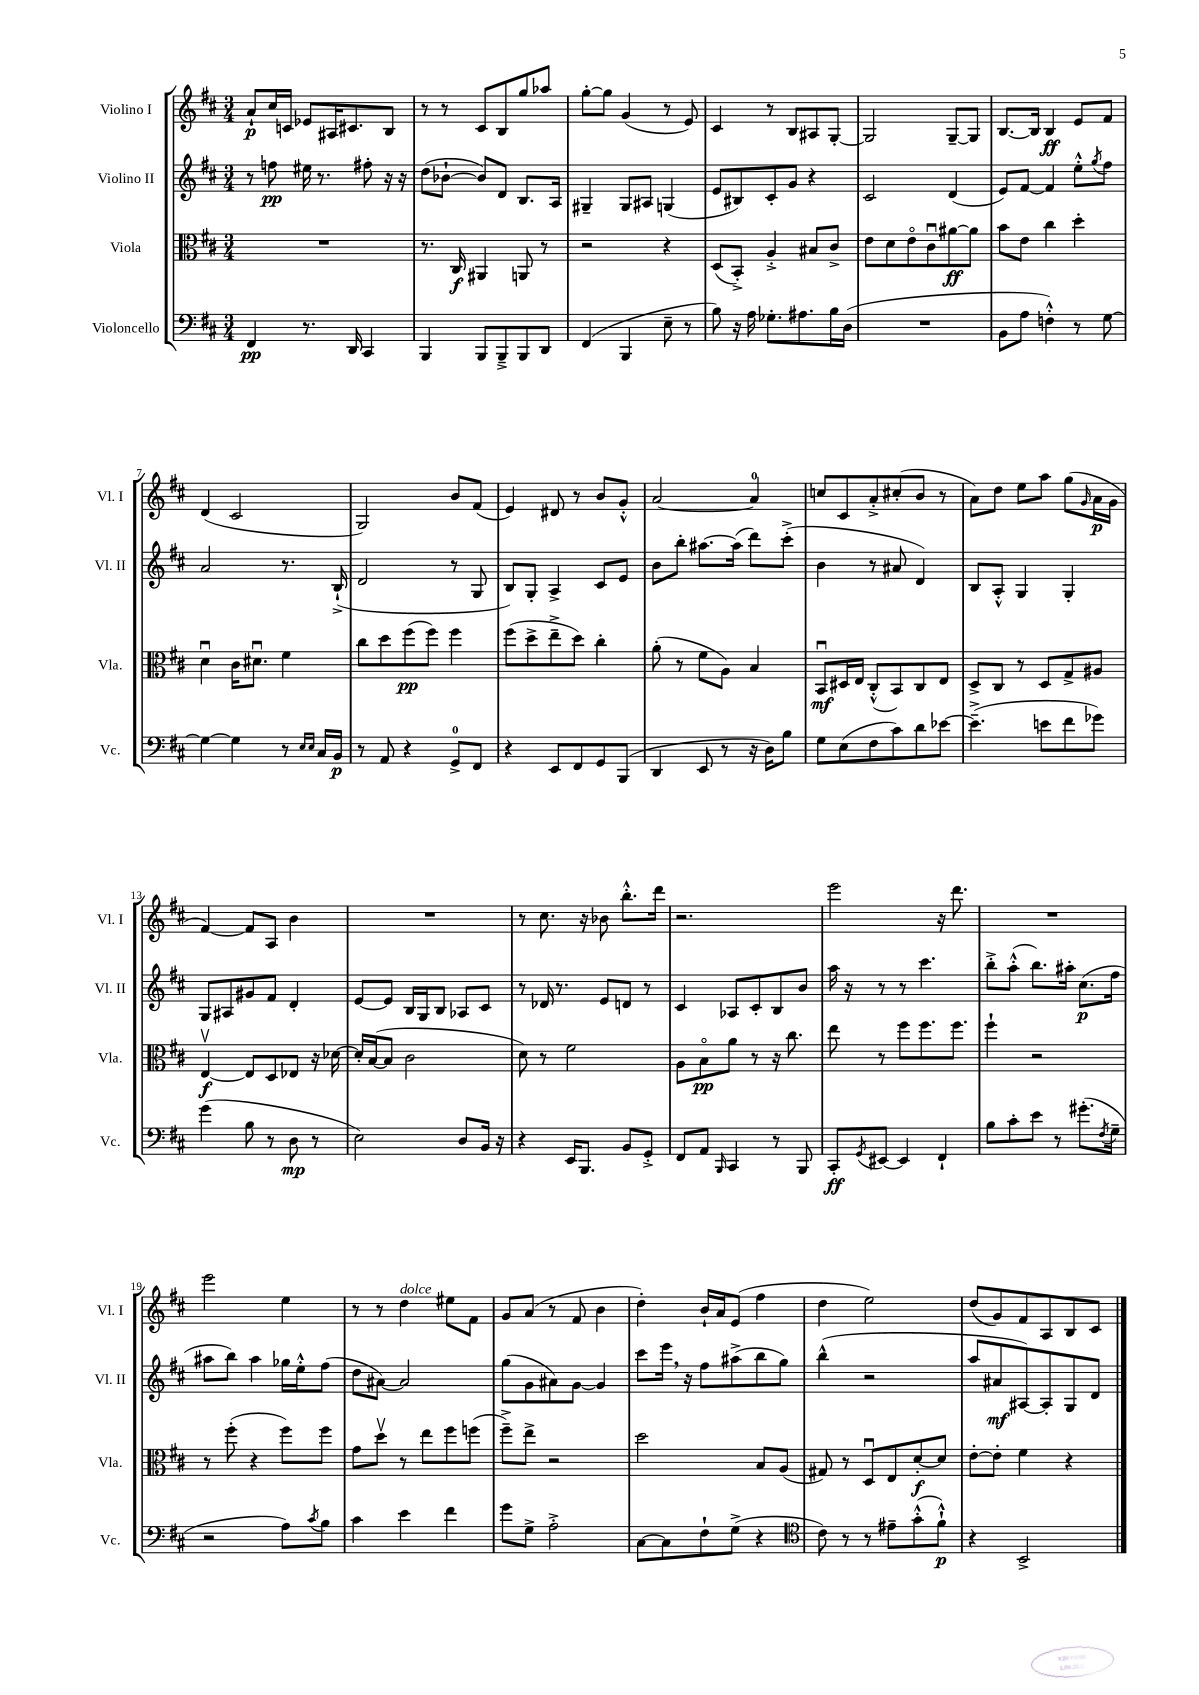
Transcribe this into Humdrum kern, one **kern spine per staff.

**kern	**dynam	**kern	**dynam	**kern	**dynam	**kern	**dynam
*part4	*part4	*part3	*part3	*part2	*part2	*part1	*part1
*staff4	*staff4	*staff3	*staff3	*staff2	*staff2	*staff1	*staff1
*I"Violoncello	*	*I"Viola	*	*I"Violino II	*	*I"Violino I	*
*I'Vc.	*	*I'Vla.	*	*I'Vl. II	*	*I'Vl. I	*
*clefF4	*	*clefC3	*	*clefG2	*	*clefG2	*
*k[f#c#]	*	*k[f#c#]	*	*k[f#c#]	*	*k[f#c#]	*
*M3/4	*	*M3/4	*	*M3/4	*	*M3/4	*
=1	=1	=1	=1	=1	=1	=1	=1
4FF#/	pp	2.r	.	8r	.	8a`/L	p
.	.	.	.	8ffn\	pp	16cc#/L	.
.	.	.	.	.	.	16cn/JJ	.
8.r	.	.	.	16ee#X\	.	8e-X/L	.
.	.	.	.	8.r	.	.	.
.	.	.	.	.	.	16A#X/K	.
16DD/	.	.	.	.	.	8.c#X/	.
4CC#/	.	.	.	8ff#X'\	.	.	.
.	.	.	.	16r	.	8B/J	.
.	.	.	.	16r	.	.	.
=2	=2	=2	=2	=2	=2	=2	=2
4BBB/	.	8.r	.	(8dd\L	.	8r	.
.	.	.	.	[8b-X`\J	.	8r	.
.	.	16C#/	f	.	.	.	.
8BBB/L	.	4AA#X/	.	8b-/L])	.	8c#/L	.
8BBB~^/	.	.	.	8d/J	.	8B/	.
8BBB/	.	8AAn/	.	8.B/L	.	8gg/	.
8DD/J	.	8r	.	.	.	8aa-X/J	.
.	.	.	.	16A/Jk	.	.	.
=3	=3	=3	=3	=3	=3	=3	=3
(4FF#/	.	2r	.	4G#X~/	.	[8gg'\L	.
.	.	.	.	.	.	8gg\J]	.
4BBB/	.	.	.	8G#/L	.	(4g/	.
.	.	.	.	8A#X/J	.	.	.
8E~\	.	4r	.	(4Gn/	.	8r	.
8r	.	.	.	.	.	8e/)	.
=4	=4	=4	=4	=4	=4	=4	=4
8B\)	.	(8D/L	.	8e/L	.	4c#/	.
16r	.	8BB'^/J)	.	8B#X/)	.	.	.
16A\	.	.	.	.	.	.	.
8.G-X'\L	.	4A'^/	.	8c#'/	.	8r	.
.	.	.	.	8g/J	.	8B/L	.
8.A#X\	.	.	.	.	.	.	.
.	.	8B#X/L	.	4r	.	8A#X/	.
16B\L	.	8c#^/J	.	.	.	[8G'/J	.
(16D\JJ	.	.	.	.	.	.	.
=5	=5	=5	=5	=5	=5	=5	=5
2.r	.	8e\L	.	2c#/	.	2G/]	.
.	.	8d\	.	.	.	.	.
.	.	8e\	.	.	.	.	.
.	.	8c#u\	.	.	.	.	.
.	.	[8a#X\	ff	(4d/	.	[8G~/L	.
.	.	8a#\J]	.	.	.	8G/J]	.
=6	=6	=6	=6	=6	=6	=6	=6
8BB\L	.	8b\L	.	8e/L)	.	[8.B/L	.
8A\J	.	8e\J	.	[8f#/J	.	.	.
.	.	.	.	.	.	16B/Jk]	.
4Fn'^^\)	.	4cc#\	.	4f#/]	.	4B/	ff
8r	.	4dd'\	.	8ee'^^\L	.	8e/L	.
.	.	.	.	8qgg/	.	.	.
[8G\	.	.	.	8ff#\J	.	8f#/J	.
!!LO:LB:g=z
=7	=7	=7	=7	=7	=7	=7	=7
4G\_	.	4du\	.	2a/	.	(4d/	.
4G\]	.	16c#\KL	.	.	.	2c#/	.
.	.	8.d#Xu\J	.	.	.	.	.
8r	.	4f#\	.	8.r	.	.	.
16qqE/LL	.	.	.	.	.	.	.
16qqE/JJ	.	.	.	.	.	.	.
16C#/LL	.	.	.	.	.	.	.
16BB/JJ	p	.	.	(16B`^/	.	.	.
=8	=8	=8	=8	=8	=8	=8	=8
8r	.	8cc#\L	.	2d/	.	2G/)	.
8AA/	.	8dd\	.	.	.	.	.
4r	.	(8ff#\	pp	.	.	.	.
.	.	8ff#\J)	.	.	.	.	.
8GG^/L	.	4ff#\	.	8r	.	8b/L	.
8FF#/J	.	.	.	8G/	.	(8f#/J	.
=9	=9	=9	=9	=9	=9	=9	=9
4r	.	(8ff#\L	.	8B/L)	.	4e/)	.
.	.	8dd^\	.	8G'/J	.	.	.
8EE/L	.	8ee~^\	.	4A^/	.	8d#X/	.
8FF#/	.	8dd\J)	.	.	.	8r	.
8GG/	.	4cc#'\	.	8c#/L	.	8b/L	.
(8BBB/J	.	.	.	8e/J	.	8g'^^/J	.
=10	=10	=10	=10	=10	=10	=10	=10
4DD/	.	(8a'\	.	8b\L	.	[2a/	.
.	.	8r	.	8bb'\J	.	.	.
8EE/	.	8f#\L	.	[8.aa#X\L	.	.	.
8r	.	8A\J)	.	.	.	.	.
.	.	.	.	(16aa#\Jk]	.	.	.
16r	.	4B/	.	8ddd\L)	.	4a/]	.
16D\KL)	.	.	.	.	.	.	.
8B\J	.	.	.	(8ccc#'^\J	.	.	.
=11	=11	=11	=11	=11	=11	=11	=11
8G\L	.	8BBu/L	mf	4b\	.	8ccn/L	.
(8E\	.	16D#X/L	.	.	.	8c#/	.
.	.	16E/JJ	.	.	.	.	.
8F#\	.	(8C#'^^/L	.	8r	.	8a'^/	.
8c#\)	.	8BB/)	.	8a#X/	.	(8cc#X'/	.
8d\	.	8C#/	.	4d/)	.	8b/J	.
[8e-X\J	.	8E/J	.	.	.	8r	.
=12	=12	=12	=12	=12	=12	=12	=12
(4.e-~^\]	.	8D^/L	.	8B/L	.	8a\L)	.
.	.	8C#/J	.	8A'^^/J	.	8dd\J	.
.	.	8r	.	4G/	.	8ee\L	.
8en\L	.	8D/L	.	.	.	8aa\J	.
8f#\	.	8G^/	.	4G'/	.	(8gg\L	.
.	.	.	.	.	.	16qqg/	.
8g-X\J)	.	8A#X/J	.	.	.	16a\L	p
.	.	.	.	.	.	16g\JJ	.
!!LO:LB:g=z
=13	=13	=13	=13	=13	=13	=13	=13
(4g\	.	[4Ev/	f	8G/L	.	[4f#/)	.
.	.	.	.	8A#X/	.	.	.
8B\	.	8E/L]	.	8g#X/	.	8f#/L]	.
8r	.	8D/	.	8f#/J	.	8A/J	.
8D\	mp	8E-X/J	.	4d'/	.	4b\	.
8r	.	16r	.	.	.	.	.
.	.	[16d-X\	.	.	.	.	.
=14	=14	=14	=14	=14	=14	=14	=14
2E\)	.	16d-'/LL]	.	[8e/L	.	2.r	.
.	.	([16B/J	.	.	.	.	.
.	.	8B/J]	.	8e/J]	.	.	.
.	.	2c#\	.	16B/LL	.	.	.
.	.	.	.	16G/J	.	.	.
.	.	.	.	8B/J	.	.	.
8D/L	.	.	.	8A-X/L	.	.	.
16BB/Jk	.	.	.	8c#/J	.	.	.
16r	.	.	.	.	.	.	.
=15	=15	=15	=15	=15	=15	=15	=15
4r	.	8d\)	.	8r	.	8r	.
.	.	8r	.	16d-X/	.	8.cc#\	.
.	.	.	.	8.r	.	.	.
16EE/KL	.	2f#\	.	.	.	.	.
8.BBB/J	.	.	.	.	.	16r	.
.	.	.	.	8e/L	.	8b-X\	.
8BB/L	.	.	.	8dn/J	.	8.bb'^^\L	.
8GG'^/J	.	.	.	8r	.	.	.
.	.	.	.	.	.	16ddd\Jk	.
=16	=16	=16	=16	=16	=16	=16	=16
8FF#/L	.	8A\L	.	4c#/	.	2.r	.
8AA/J	.	8B\	pp	.	.	.	.
16qqBBB/	.	.	.	.	.	.	.
4CC#/	.	8a\J	.	8A-X/L	.	.	.
.	.	8r	.	8c#'/	.	.	.
8r	.	16r	.	8B/	.	.	.
.	.	8.cc#\	.	.	.	.	.
8BBB/	.	.	.	8b/J	.	.	.
=17	=17	=17	=17	=17	=17	=17	=17
8CC#'/L	ff	8ee\	.	16aa\	.	2eee\	.
.	.	.	.	16r	.	.	.
8qGG/	.	.	.	.	.	.	.
[8EE#X/J	.	8r	.	8r	.	.	.
4EE#/]	.	8ff#\L	.	8r	.	.	.
.	.	8.ff#\	.	4.ccc#\	.	.	.
4FF#`/	.	.	.	.	.	16r	.
.	.	8.ff#\J	.	.	.	8.ddd\	.
=18	=18	=18	=18	=18	=18	=18	=18
8B\L	.	4ff#`\	.	8bb'^\L	.	2.r	.
8c#'\	.	.	.	(8aa'^^\J	.	.	.
8e\J	.	2r	.	8.bb\L)	.	.	.
8r	.	.	.	.	.	.	.
.	.	.	.	16aa#X'\Jk	.	.	.
(8.g#X'\L	.	.	.	(8.cc#\L	p	.	.
8qF#/	.	.	.	.	.	.	.
16G~\Jk	.	.	.	16ff#\Jk	.	.	.
!!LO:LB:g=z
=19	=19	=19	=19	=19	=19	=19	=19
2r	.	8r	.	8aa#X\L	.	2eee\	.
.	.	(8ff#'\	.	8bb\J)	.	.	.
.	.	4r	.	4aa#\	.	.	.
8A\L)	.	8ff#\L)	.	16gg-X\LL	.	4ee\	.
.	.	.	.	16ee'^^\J	.	.	.
8qc#/	.	.	.	.	.	.	.
8B\J	.	8ff#\J	.	(8ff#\J	.	.	.
=20	=20	=20	=20	=20	=20	=20	=20
4c#\	.	8g\L	.	8dd\L	.	8r	.
.	.	8ddv\J	.	[8a#X\J)	.	8r	.
!	!	!	!	!	!	!LO:TX:a:i:t=dolce	!
4e\	.	8r	.	2a#/]	.	4dd\	.
.	.	8ee\L	.	.	.	.	.
4f#\	.	8ff#\	.	.	.	8ee#X\L	.
.	.	(8ffn\J	.	.	.	8f#\J	.
=21	=21	=21	=21	=21	=21	=21	=21
8g\L	.	8ff#~^\L)	.	(8gg\L	.	8g/L	.
8G^\J	.	8ee^\J	.	8g\	.	(8a/J	.
2A'^\	.	2r	.	8a#X\)	.	8r	.
.	.	.	.	[8g\J	.	8f#/	.
.	.	.	.	4g/]	.	4b\	.
=22	=22	=22	=22	=22	=22	=22	=22
[8C#\L	.	2dd\	.	8ccc#\L	.	4dd'\)	.
8C#\]	.	.	.	16eee,\Jk	.	.	.
.	.	.	.	16r	.	.	.
8F#`\	.	.	.	8ff#\L	.	16b`/LL	.
.	.	.	.	.	.	16a/J	.
(8G^\J	.	.	.	(8aa#X^\	.	(8e/J	.
4r	.	8B/L	.	8bb\	.	4ff#\	.
.	.	(8A/J	.	8gg\J)	.	.	.
=23	=23	=23	=23	=23	=23	=23	=23
*clefC4	*	*	*	*	*	*	*
8c#\)	.	8G#X/)	.	(4bb^^\	.	4dd\	.
8r	.	8r	.	.	.	.	.
8r	.	8Du/L	.	2r	.	2ee\)	.
8e#X~\L	.	8E/	.	.	.	.	.
(8g'^^\	.	[8d'/	f	.	.	.	.
8f#`^^\J)	p	8d/J]	.	.	.	.	.
=24	=24	=24	=24	=24	=24	=24	=24
4r	.	[8e'\L	.	8aa/L	.	(8dd/L	.
.	.	8e'\J]	.	8a#X/	mf	8g/)	.
2BB^/	.	4f#\	.	[8A#X/)	.	8f#/	.
.	.	.	.	8A#'/]	.	8A/	.
.	.	4r	.	8G/	.	8B/	.
.	.	.	.	8d/J	.	8c#/J	.
==	==	==	==	==	==	==	==
*-	*-	*-	*-	*-	*-	*-	*-
